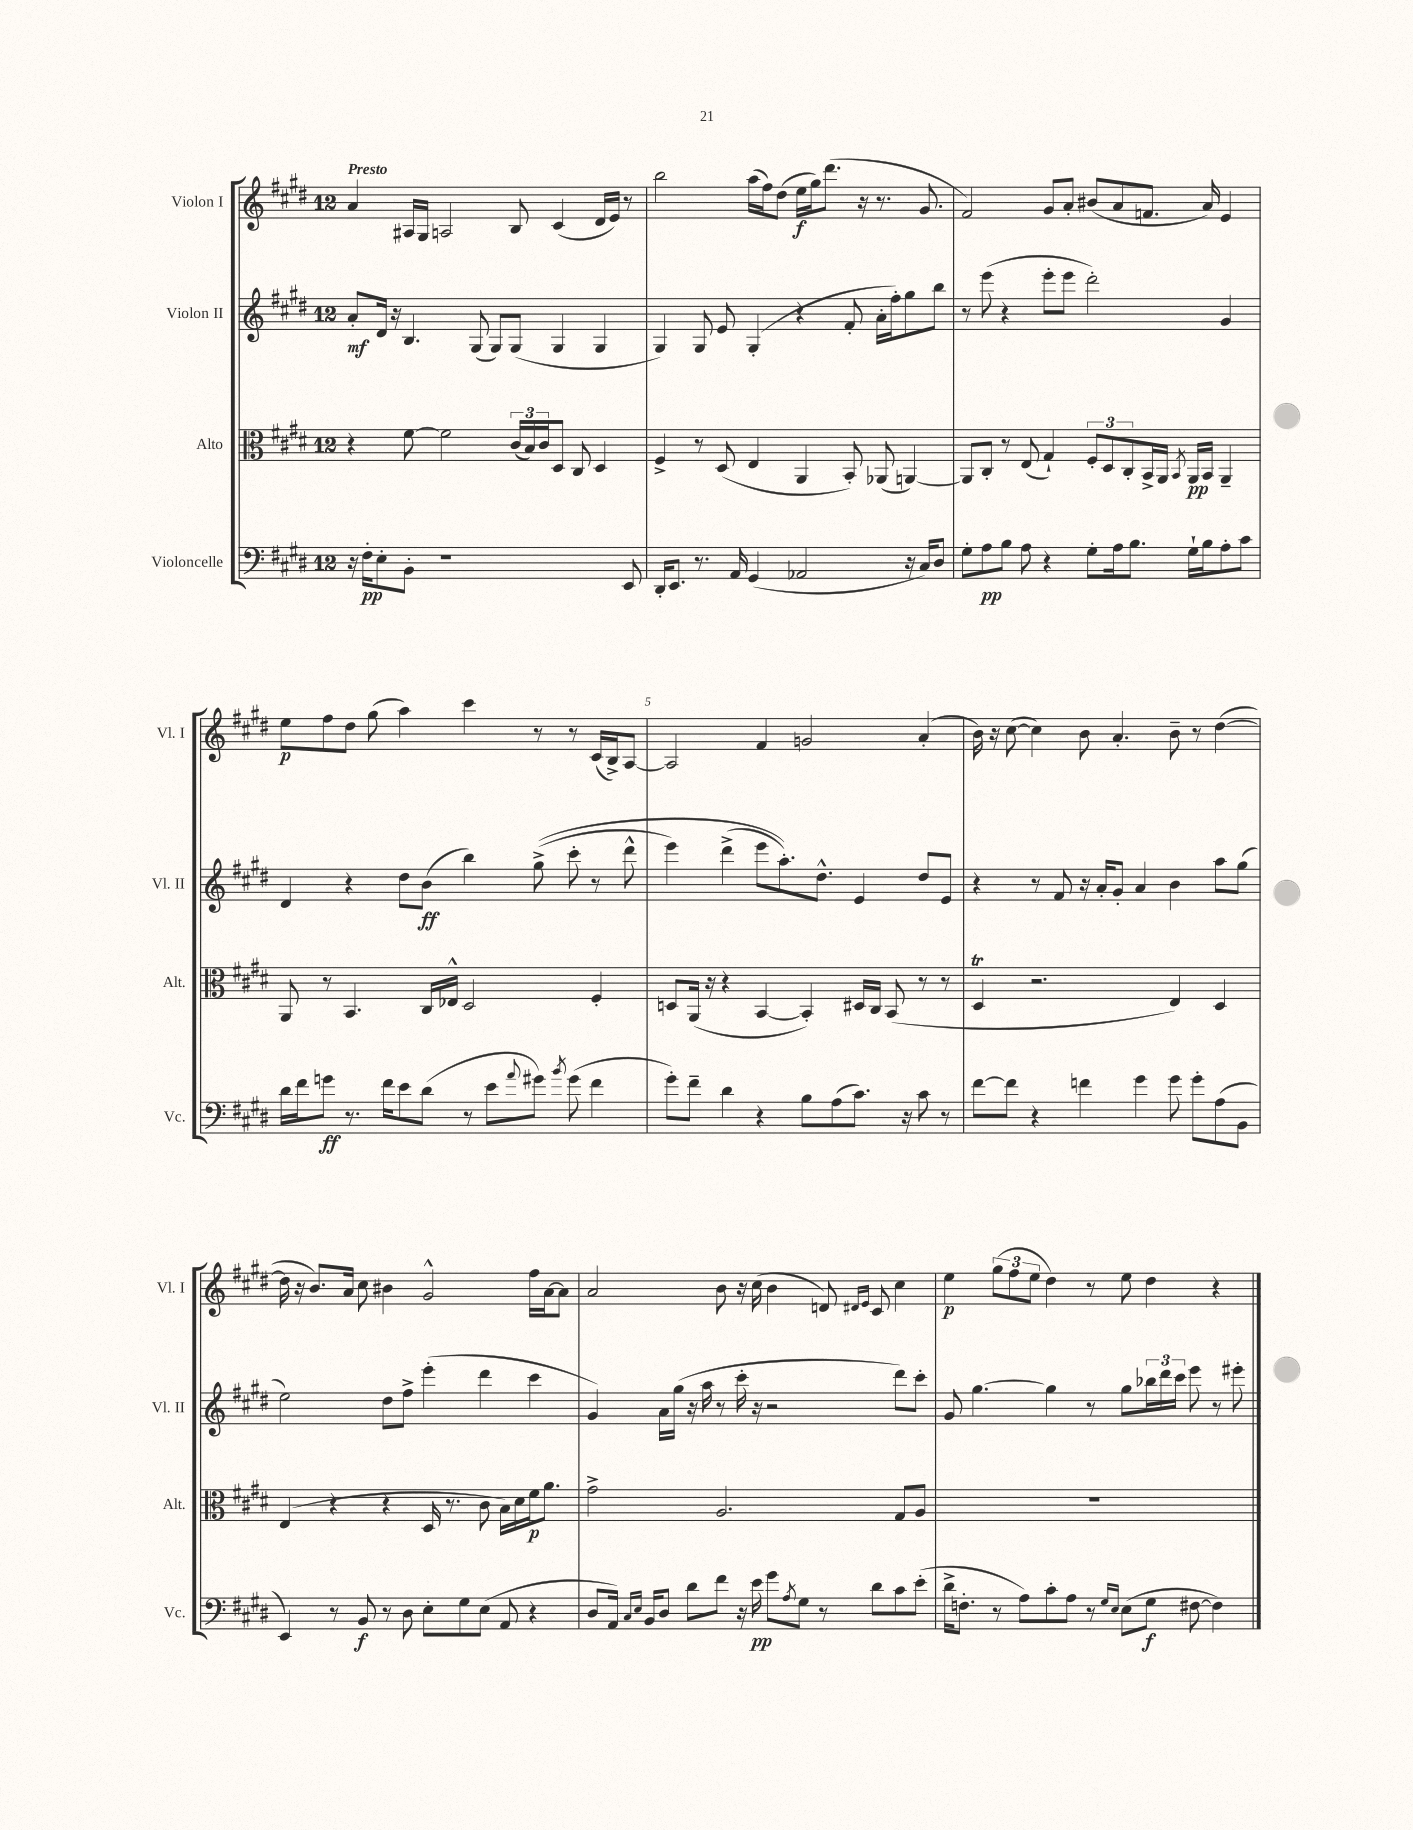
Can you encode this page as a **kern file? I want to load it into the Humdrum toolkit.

**kern	**kern	**kern	**kern
*staff4	*staff3	*staff2	*staff1
*clefF4	*clefC3	*clefG2	*clefG2
*k[f#c#g#d#]	*k[f#c#g#d#]	*k[f#c#g#d#]	*k[f#c#g#d#]
*M12/8	*M12/8	*M12/8	*M12/8
16r	4r	8a'/L	4a/
16F#'\LK	.	.	.
8E'\	.	16d#/Jk	.
.	.	16r	.
8BB'\J	[8f#\	4.B/	16A#/LL
.	.	.	16G#/JJ
1r	2f#\]	.	2A/
.	.	(8G#/	.
.	.	8G#/L)	.
.	(24c#/LL	(8G#/J	8B/
.	24B/)	.	.
.	24c#/J	.	.
.	8D#/J	4G#/	(4c#/
.	8C#/	.	.
.	4D#/	4G#/	16d#/LL
.	.	.	16e/JJ)
8EE/	.	.	8r
=	=	=	=
16DD#'/LK	4F#^/	4G#/)	2bb\
8.EE/J	.	.	.
8.r	8r	8G#/	.
.	(8D#/	8e/	.
16AA/	.	.	.
(4GG#/	4E/	(4G#'/	(16aa\LL
.	.	.	16ff#\J)
.	.	.	(8dd#\J
2AA-/	4AA/	4r	16ee\LL
.	.	.	16gg#\J)
.	.	.	(8.ddd#\J
.	8BB'/)	8f#'/	.
.	.	.	16r
.	(8AA-/	16a'\LL	8.r
.	.	16ff#'\J)	.
16r	[4AA/)	8gg#\	.
16C#/LK)	.	.	8.g#/
8D#/J	.	8bb\J	.
=	=	=	=
8G#'\L	8AA/]L	8r	2f#/)
8A\	8C#'/J	(8eee\	.
8B\J	8r	4r	.
8A\	(8E/	.	.
4r	4G#`/)	8eee'\L	8g#/L
.	.	8eee\J	8a'/J
8G#'\L	12F#'/L	2ddd#'\)	(8b#/L
.	12D#/	.	.
16A\k	.	.	8a/
.	12C#'/	.	.
8.B\J	.	.	.
.	16BB^/L	.	8.f/J
.	16AA/JJ	.	.
.	8qBB/	.	.
16G#`\LL	16AA/LL	.	.
16B\J	16BB/JJ	.	16a/)
8A'\	4AA~/	4g#/	4e/
8c#\J	.	.	.
=	=	=	=
16d#\LL	8AA/	4d#/	8ee\L
16f#\J	.	.	.
8g\J	8r	.	8ff#\
8.r	4.BB/	4r	8dd#\J
.	.	.	(8gg#\
16f#\LK	.	.	.
8e\	.	8dd#\L	4aa\)
(8d#\J	16C#/LL	(8b\J	.
.	16E-^^/JJ	.	.
8r	2D#/	4bb\)	4ccc#\
8e\L	.	.	.
8qqa/	.	.	.
8g#\J)	.	&((8gg#^\	8r
8qb/	.	.	.
(8g#\	.	8ccc#'\	8r
4f#\	4F#'/	8r	(16c#/LL
.	.	.	16B^/J)
.	.	8ddd#^^\	[8A/J
=	=	=	=
8g#'\L)	8D/L	4eee\)	2A/]
8f#~\J	(16AA/Jk	.	.
.	16r	.	.
4d#\	4r	(4ddd#^\	.
4r	[4BB/	8eee\L	4f#/
.	.	8.aa'\)&)	.
8B\L	4BB'/])	.	2g/
.	.	8.dd#^^\J	.
(8A\	.	.	.
8.c#\J)	16D#/LL	4e/	.
.	16C#/JJ	.	.
.	(8BB/	.	.
16r	.	.	.
8c#\	8r	8dd#/L	(4a'/
8r	8r	8e/J	.
=	=	=	=
[8f#\L	4D#/	4r	16b\)
.	.	.	16r
8f#\]J	.	.	([8cc#\
4r	2.r	8r	4cc#\])
.	.	8f#/	.
4f\	.	16r	8b\
.	.	16a'/LK	.
.	.	8g#'/J	4.a'/
4g#\	.	4a/	.
8g#\	4E/)	4b\	8b~\
8g#'\L	.	.	8r
(8A\	4D#/	8aa\L	([4dd#\
8BB\J	.	(8gg#\J	.
=	=	=	=
4EE/)	(4E/	2ee\)	16dd#\]
.	.	.	16r
.	.	.	8.b/L)
8r	4r	.	.
.	.	.	16a/Jk
8BB/	.	.	8cc#\
8r	4r	8dd#\L	4b#\
8D#\	.	8ff#^\J	.
8E'\L	16D#/	(4eee'\	2g#^^/
.	8.r	.	.
8G#\	.	.	.
(8E\J	8c#\	4ddd#\	.
8AA/	16B\LL)	.	.
.	16d#\	.	.
4r	16f#\J	4ccc#\	16ff#\LL
.	8.a\J	.	[16a\J
.	.	.	8a\]J
=	=	=	=
8D#/L	2g#^\	4g#/)	2a/
16AA/Jk)	.	.	.
16qqC#/LL	.	.	.
16qqE/JJ	.	.	.
16BB/LK	.	.	.
8D#/J	.	16a\LL	.
.	.	(16gg#\JJ	.
8d#\L	.	16r	.
.	.	16aa\	.
8f#\J	2.A/	8r	8b\
16r	.	16ccc#'\	16r
16e\	.	16r	(16cc#\
8g#\L	.	2r	4b\
8qA/	.	.	.
8G#\J	.	.	.
8r	.	.	8d/)
.	.	.	16qqd#/LL
.	.	.	16qqe/JJ
8d#\L	.	.	8c#/
8c#\	8G#/L	8ddd#\L)	4cc#\
(8e'\J	8A/J	8ccc#'\J	.
=	=	=	=
16d#^\LK	1.r	8g#/	4ee\
8.F'\J	.	.	.
.	.	[4.gg#\	.
8r	.	.	(12gg#\L
.	.	.	12ff#\
8A\L)	.	.	.
.	.	.	12ee\J
8c#'\	.	4gg#\]	4dd#\)
8A\J	.	.	.
8r	.	8r	8r
16qqG#/LL	.	.	.
16qqE/JJ	.	.	.
(8E\L	.	8gg#\L	8ee\
8G#\J	.	24bb-\L	4dd#\
.	.	24ddd#\	.
.	.	24ccc#\JJ	.
[8F#\	.	8eee\	.
4F#\])	.	8r	4r
.	.	8eee#'\	.
==	==	==	==
*-	*-	*-	*-
